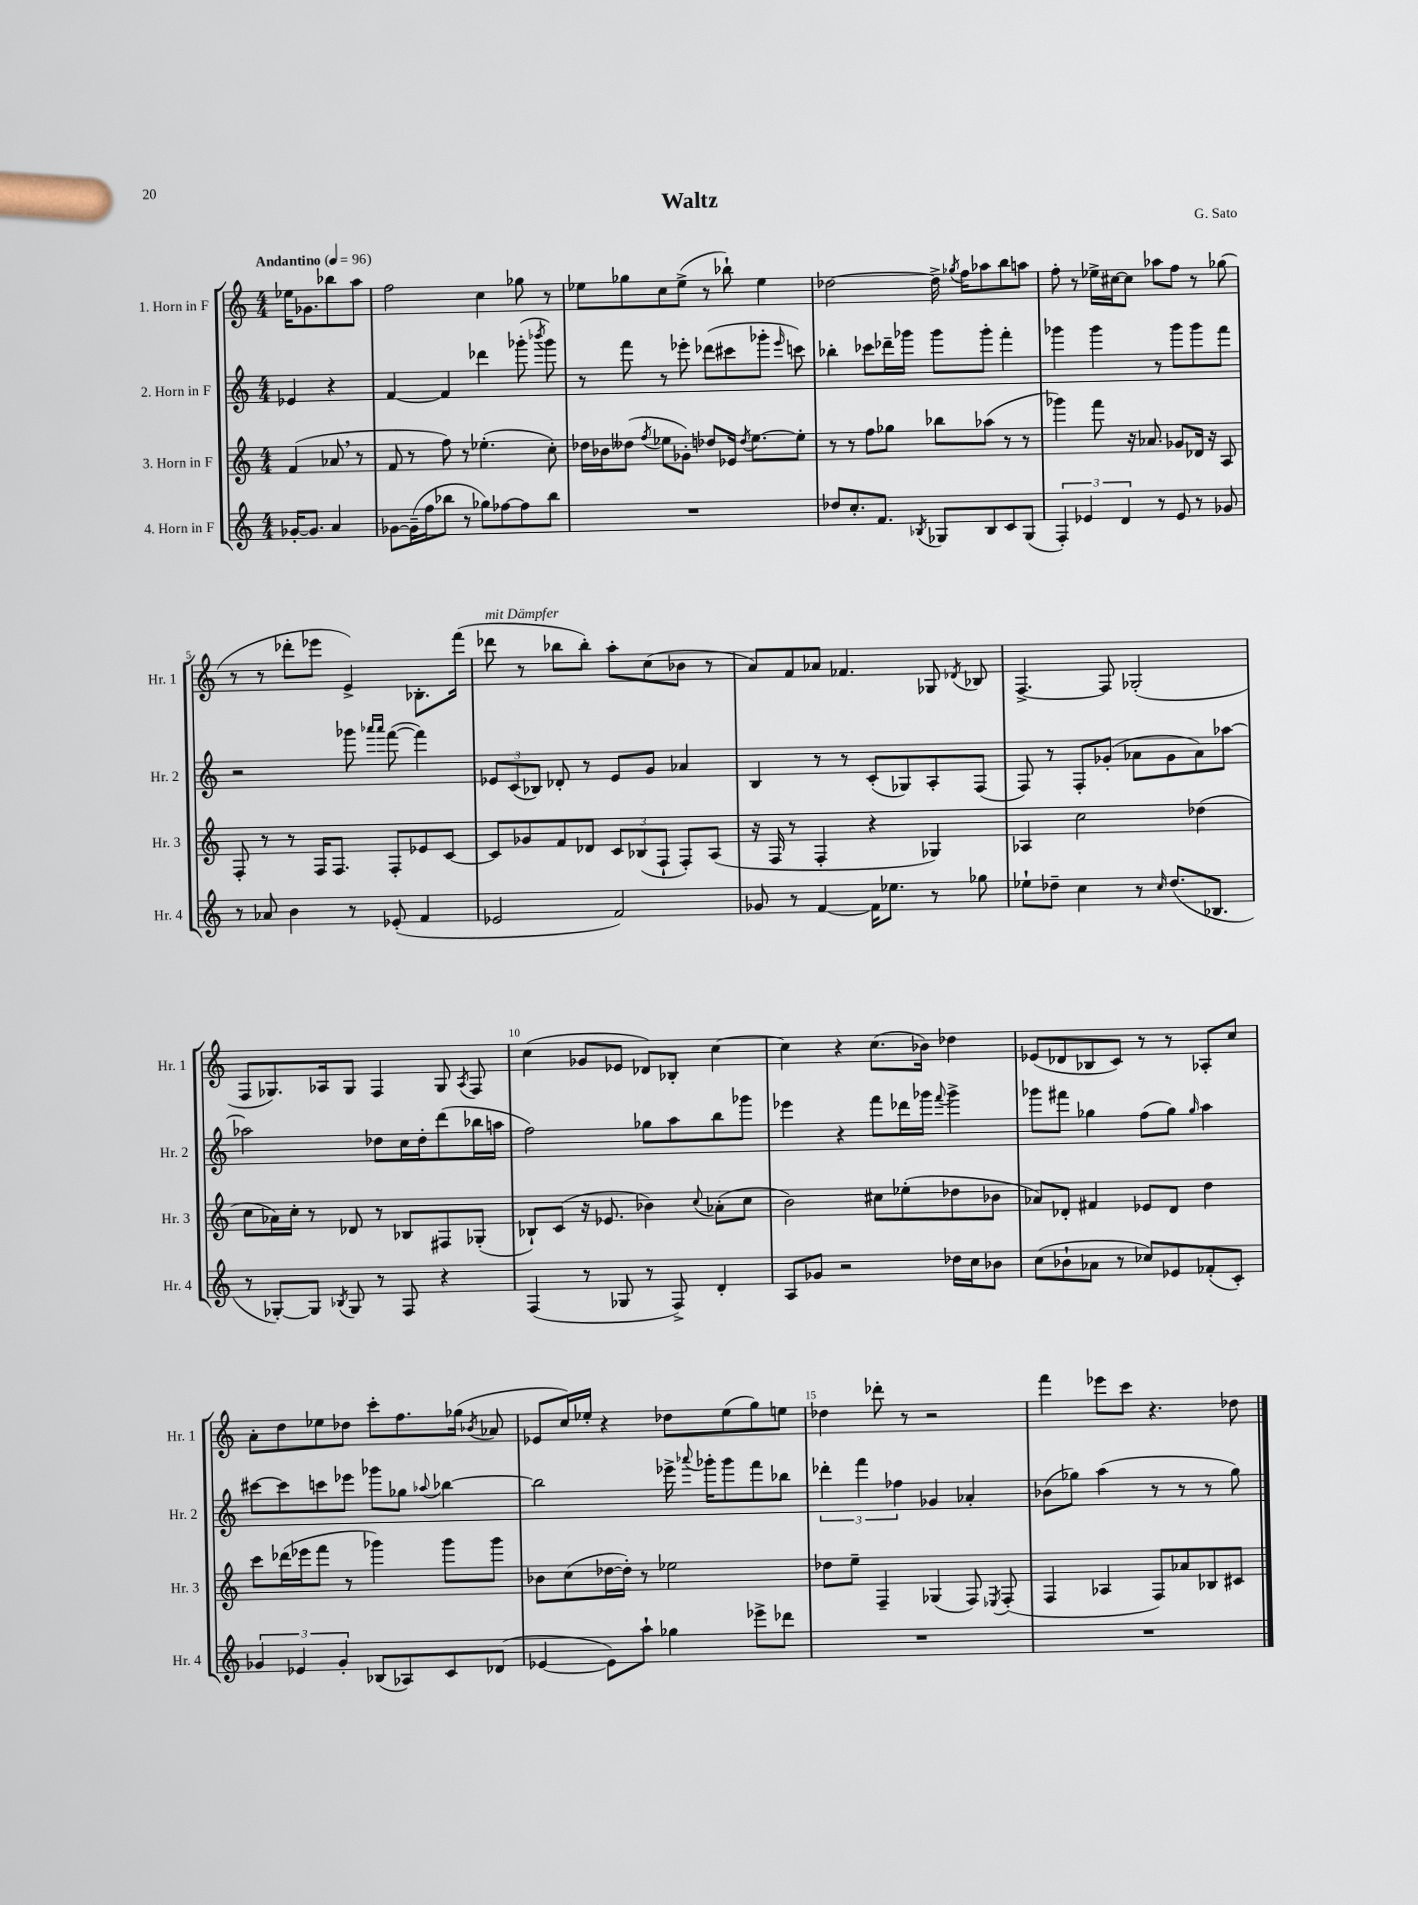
\header { title = "Waltz" composer = "G. Sato" }
<<
\new StaffGroup <<
\new Staff = "s0" \with { instrumentName = "1. Horn in F" shortInstrumentName = "Hr. 1" } {
    \clef treble \key c \major \numericTimeSignature \time 4/4 \partial 2 \tempo "Andantino" 4 = 96
    \autoBeamOff ees''16[ ges'8. bes''8 a''8] |
    f''2 c''4 ges''8 r8 |
    ees''8[ ges''8 c''8 ees''8]->( r8 bes''8-!) ees''4 |
    des''2~ des''16-> \acciaccatura { ges''8 } f''16[ aes''8 b''8 a''8] |
    f''8-. r8 ees''16[-> cis''16~ cis''8] aes''8[ f''8] r8 ges''8( |
    r8 r8 des'''8[-. ees'''8] e'4->) bes8.[-. f'''16]( |
    des'''8^\markup { \italic "mit Dämpfer" } r8 bes''8[ bes''8]-.) a''8[-. c''8( bes'8] r8 |
    a'8[) f'8 aes'8] fes'4. ges8 \acciaccatura { des'8 } bes8 |
    f4.~-> f8 ges2-.( |
    f8[ ges8.) aes16 ges8] f4 ges8 \acciaccatura { aes8 } f8 |
    c''4( ges'8[ ees'8] des'8[) bes8]-. c''4~ |
    c''4 r4 c''8.[( bes'16]) des''4 |
    ees'8[( des'8 bes8 c'8]) r8 r8 aes8[-. c''8] |
    a'8[-. d''8 ees''8 des''8] c'''8[-. f''8. ges''16]( \acciaccatura { bes'8 } aes'8 |
    ees'8[ c''16) ees''16]-. r4 des''8[ ees''8( g''8) e''8] |
    des''4 des'''8-. r8 r2 |
    f'''4 ees'''8[ c'''8] r4. des''8 \bar "|." |
}
\new Staff = "s1" \with { instrumentName = "2. Horn in F" shortInstrumentName = "Hr. 2" } {
    \clef treble \key c \major \numericTimeSignature \time 4/4 \partial 2
    \autoBeamOff ees'4 r4 |
    f'4~ f'4 des'''4 ges'''8-.( \acciaccatura { bes'''8 } ges'''8) |
    r8 f'''8 r8 ees'''8-. des'''8[( cis'''8 ges'''8]-. \grace { ees'''16 } c'''8) |
    bes''4-. ces'''8[ des'''16-- ges'''16] ges'''8[ ges'''8]-. f'''4-. |
    ges'''4 ges'''4 r8 ges'''8[ ges'''8 f'''8] |
    r2 ges'''8 \grace { aes'''16[ aes'''16] } f'''8~( f'''4) |
    \tuplet 3/2 { ees'8[ c'8( bes8]) } des'8-. r8 ees'8[ g'8] aes'4 |
    b4 r8 r8 c'8[-.( ges8) a8-. f8]( |
    f8) r8 f8[-. ges'8]-.( aes'8[ ges'8 aes'8) aes''8]~ |
    aes''2 des''8[ c''16 des''16-. d'''8( bes''16 a''16] |
    f''2) ges''8[ a''8 b''8 ges'''8] |
    ees'''4 r4 f'''8[ des'''16 ges'''16] \appoggiatura { f'''8 } ges'''4-> |
    ges'''8[ fis'''8] ges''4 f''8[( ges''8]) \grace { ges''16 } a''4 |
    cis'''8[~ cis'''8 c'''8 ees'''8] ges'''8[ ges''8] \appoggiatura { aes''8 } bes''4~ |
    bes''2 ees'''16-> \appoggiatura { aes'''8 } ges'''16[-. ges'''8 f'''8 bes''8] |
    \tuplet 3/2 { des'''4-. f'''4 fes''4 } ges'4 aes'4-. |
    bes'8[( ges''8]) a''4( r8 r8 r8 ges''8) \bar "|." |
}
\new Staff = "s2" \with { instrumentName = "3. Horn in F" shortInstrumentName = "Hr. 3" } {
    \clef treble \key c \major \numericTimeSignature \time 4/4 \partial 2
    \autoBeamOff f'4( aes'8 \breathe r8 |
    f'8 r8 f''8) r8 ees''4.-.( c''8-.) |
    des''16[ bes'16 deses''8]( \acciaccatura { f''8 } ees''8[ ges'8]-.) des''8[ ees'16] \acciaccatura { des''8 } ees''8.[~ ees''8]-. |
    r8 r8 f''8[ ges''8] bes''8[ aes''8]( r8 r8 |
    ges'''4) f'''8 r16 aes'8. ges'8[ des'16] r16 a8 |
    f8-. r8 r8 f16[ f8.] f8[-. ees'8 c'8]~ |
    c'8[ ges'8 f'8 des'8] \tuplet 3/2 { c'8[ bes8( f8]-! } f8[-.) a8]( |
    r16 f16 r8 f4-. r4 ges4) |
    aes4 c''2 des''4( |
    c''8[ aes'16) c''16]-. r8 des'8 r8 bes8[ fis8 ges8]-.( |
    bes8[-!) c'8]( r16 ees'8. bes'4) \appoggiatura { c''8 } aes'8[-.( c''8] |
    b'2) cis''8[ ees''8-.( des''8 bes'8] |
    aes'8[) des'8]-. fis'4 ees'8[ des'8] d''4 |
    c'''8[ des'''16( ees'''16 f'''8] r8 ges'''4) ges'''8[ ges'''8] |
    bes'8[ c''8( des''16~ des''16]-.) r8 ees''2 |
    des''8[ e''8]-- f4-- ges4( f8) \acciaccatura { ees8 } f8-.( |
    f4 aes4 f8[) aes'8 bes8 cis'8] \bar "|." |
}
\new Staff = "s3" \with { instrumentName = "4. Horn in F" shortInstrumentName = "Hr. 4" } {
    \clef treble \key c \major \numericTimeSignature \time 4/4 \partial 2
    \autoBeamOff ges'16[~-. ges'8.] a'4 |
    ges'8[~ ges'16--( f''16 bes''8] r8 ges''8[) fes''8~ fes''8 bes''8] |
    R1 |
    des''8[ c''8.-. f'8.] \acciaccatura { bes8 } ges8[ bes8 c'8 ges8]( |
    \tuplet 3/2 { f4-.) ees'4 d'4 } r8 ees'8 r8 ges'8 |
    r8 aes'8 b'4 r8 ees'8-.( f'4 |
    ees'2 f'2) |
    ges'8 r8 f'4~ f'16[ ees''8.] r8 ges''8 |
    ees''8[-! des''8]-- c''4 r8 \grace { c''16 } des''8.[( bes8.] |
    r8 ges8[~-.) ges8] \acciaccatura { bes8 } ges8 r8 f8 r4 |
    f4( r8 ges8 r8 f8->) d'4-. |
    a8[ ges'8] r2 des''16[ c''16 bes'8] |
    c''8[( bes'8-! aes'8] r8 ces''8[) ees'8 fes'8-.( c'8]-.) |
    \tuplet 3/2 { ges'4 ees'4 ges'4-. } bes8[( aes8) c'8 des'8]( |
    ees'4~ ees'8[) a''8]-! ges''4 ees'''8[-> des'''8] |
    R1 |
    R1 \bar "|." |
}
>>
>>
\layout { \context { \Score \override BarNumber.break-visibility = ##(#f #t #t) barNumberVisibility = #(every-nth-bar-number-visible 5) } }
